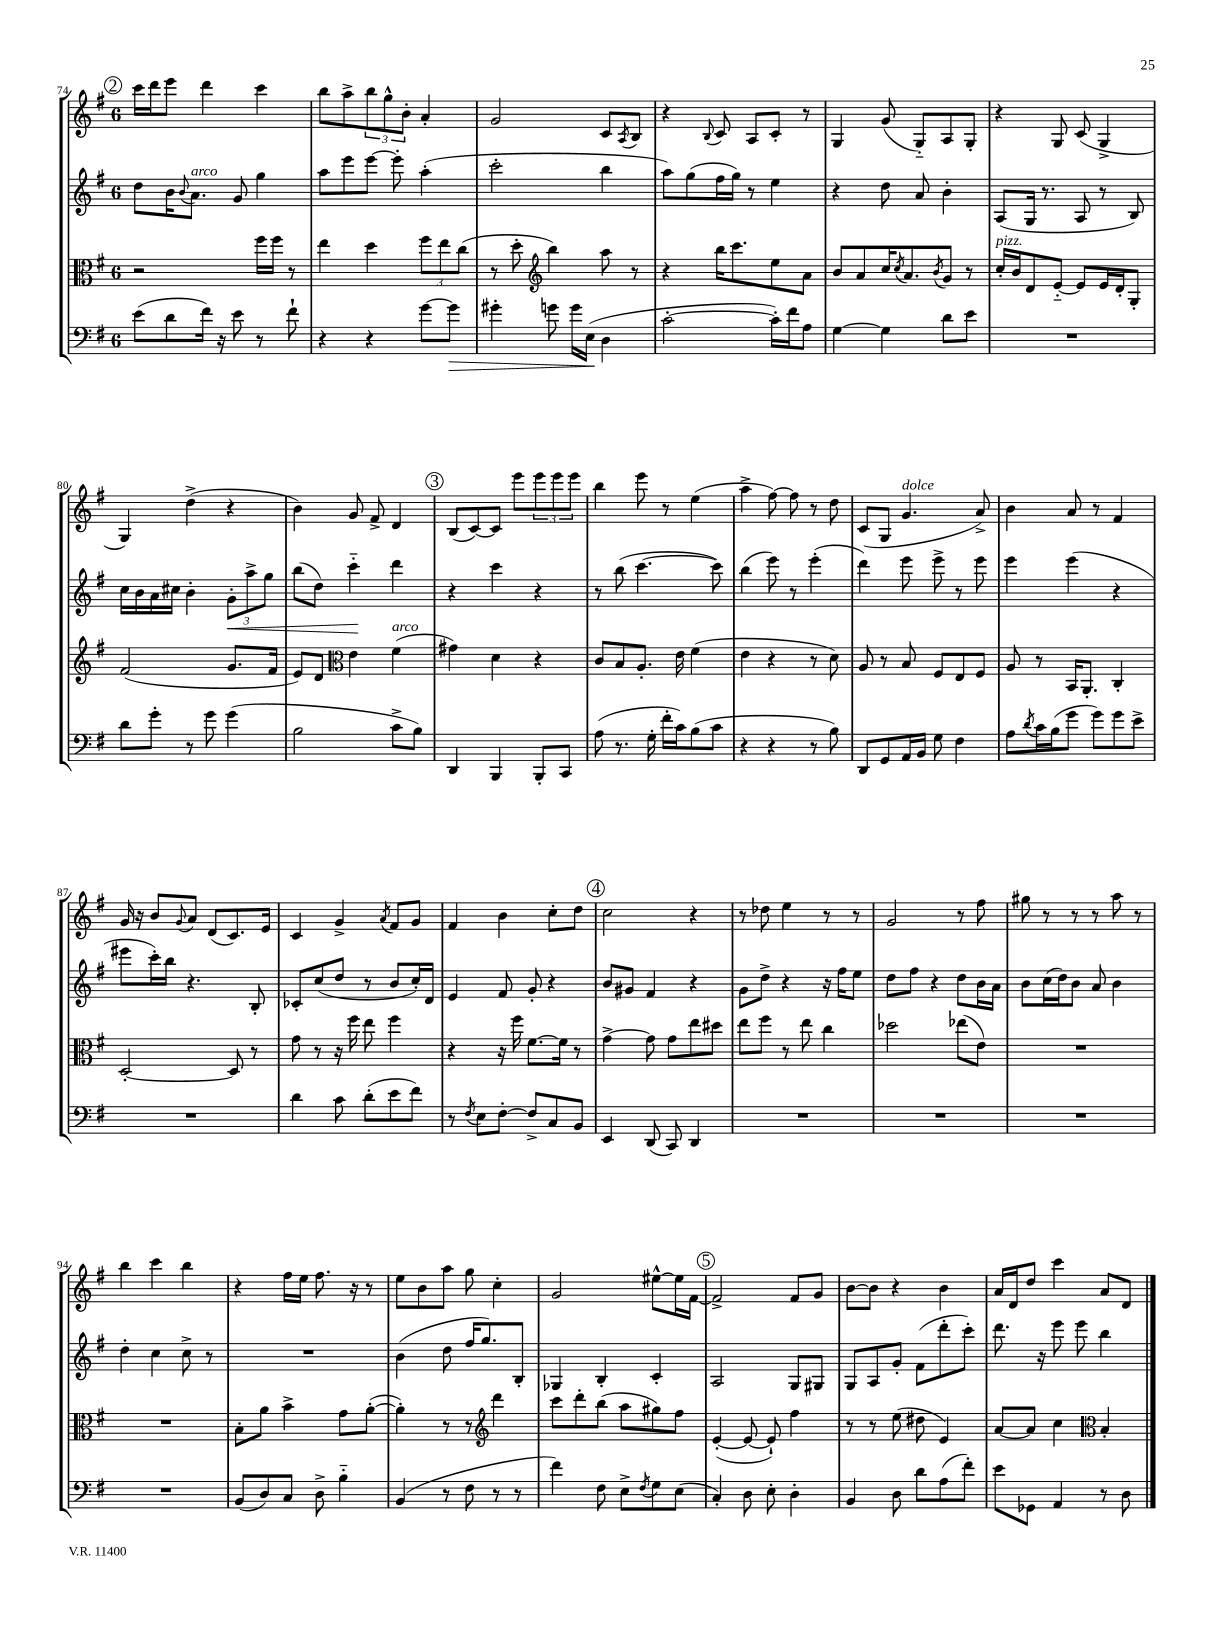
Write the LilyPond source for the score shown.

<<
\new StaffGroup <<
\new Staff = "s0" {
    \clef treble \key g \major \once \override Staff.TimeSignature.style = #'single-digit \time 6/8
    \mark \markup { \circle "2" } c'''16 d'''16 e'''8 d'''4 c'''4 |
    b''8 a''8-> \tuplet 3/2 { b''8 g''8-^ b'8-. } a'4-. |
    g'2 c'8 \acciaccatura { a8 } b8 |
    r4 \appoggiatura { b8 } c'8 a8 c'8-. r8 |
    g4 g'8( g8-_) a8 g8-. |
    r4 g8 c'8( g4-> |
    g4) d''4->( r4 |
    b'4) g'8 fis'8-> d'4 |
    \mark \markup { \circle "3" } b8( c'8~) c'8 e'''8 \tuplet 3/2 { e'''8 e'''8 e'''8 } |
    b''4 e'''8 r8 e''4( |
    a''4-> fis''8~) fis''8 r8 d''8 |
    c'8( g8 g'4.^\markup { \italic "dolce" } a'8->) |
    b'4 a'8 r8 fis'4 |
    g'16 r16 b'8 \appoggiatura { g'8 } a'8 d'8( c'8.) e'16 |
    c'4 g'4-> \acciaccatura { a'8 } fis'8 g'8 |
    fis'4 b'4 c''8-. d''8 |
    \mark \markup { \circle "4" } c''2 r4 |
    r8 des''8 e''4 r8 r8 |
    g'2 r8 fis''8 |
    gis''8 r8 r8 r8 a''8 r8 |
    b''4 c'''4 b''4 |
    r4 fis''16 e''16 fis''8. r16 r8 |
    e''8 b'8 a''8 g''8 c''4-. |
    g'2 eis''8~-^ eis''16 fis'16~ |
    \mark \markup { \circle "5" } fis'2-> fis'8 g'8 |
    b'8~ b'8 r4 b'4 |
    a'16 d'16 d''8 c'''4 a'8 d'8 \bar "|." |
}
\new Staff = "s1" {
    \clef treble \key g \major \once \override Staff.TimeSignature.style = #'single-digit \time 6/8
    \mark \markup { \circle "2" } d''8 b'16 \appoggiatura { b'8 } a'8.^\markup { \italic "arco" } g'8 g''4 |
    a''8 e'''8 e'''8~ e'''8-. a''4-.( |
    c'''2-. b''4 |
    a''8) g''8( fis''16 g''16) r8 e''4 |
    r4 d''8 a'8 b'4-. |
    a8( g16 r8. a8 r8 b8) |
    c''16 b'16 a'16 cis''16 b'4-. \tuplet 3/2 { g'8-.\< a''8-> g''8 } |
    b''8( d''8) c'''4-_\! d'''4 |
    \mark \markup { \circle "3" } r4 c'''4 r4 |
    r8 b''8( c'''4.~ c'''8) |
    b''4( e'''8) r8 e'''4-.( |
    d'''4) e'''8 e'''8-> r8 e'''8 |
    e'''4 e'''4( r4 |
    eis'''8 c'''16-.) b''16 r4. b8-. |
    ces'8-. c''8( d''8 r8 b'8 c''16-.) d'16 |
    e'4 fis'8 g'8-. r4 |
    \mark \markup { \circle "4" } b'8 gis'8 fis'4 r4 |
    g'8 d''8-> r4 r16 fis''16 e''8 |
    d''8 fis''8 r4 d''8 b'16 a'16 |
    b'8 c''16( d''16) b'8 a'8 b'4 |
    d''4-. c''4 c''8-> r8 |
    R2. |
    b'4( d''8 fis''16 g''8.) b8-. |
    ges4 b4-. c'4-. |
    \mark \markup { \circle "5" } a2 g8 gis8 |
    g8 a8 g'8-. fis'8( d'''8-. c'''8-.) |
    d'''8. r16 e'''8 e'''8 b''4 \bar "|." |
}
\new Staff = "s2" {
    \clef alto \key g \major \once \override Staff.TimeSignature.style = #'single-digit \time 6/8
    \mark \markup { \circle "2" } r2 fis''16 fis''16 r8 |
    e''4 d''4 \tuplet 3/2 { fis''8 e''8 c''8( } |
    r8 d''8-. \clef treble b''4) a''8 r8 |
    r4 b''16 c'''8. e''8 a'8 |
    b'8 a'8 c''16 \acciaccatura { c''8 } a'8. \acciaccatura { b'8 } g'8 r8 |
    c''16-.^\markup { \italic "pizz." } b'16 d'8 e'8~-_ e'8 e'16 d'16-. g8-. |
    fis'2( g'8. fis'16 |
    e'8) d'8 \clef alto e'4 fis'4^\markup { \italic "arco" }( |
    \mark \markup { \circle "3" } gis'4) d'4 r4 |
    c'8 b8 a8.-. e'16 fis'4( |
    e'4 r4 r8 d'8) |
    a8 r8 b8 fis8 e8 fis8 |
    a8 r8 b,16 a,8.-. c4-. |
    d2~-. d8 r8 |
    g'8 r8 r16 fis''16 e''8 fis''4 |
    r4 r16 fis''16 fis'8.~ fis'16 r8 |
    \mark \markup { \circle "4" } g'4~-> g'8 g'8 e''8 dis''8 |
    e''8 fis''8 r8 e''8 c''4 |
    des''2 ees''8( e'8) |
    R2. |
    R2. |
    b8-. a'8 b'4-> g'8 a'8~-.( |
    a'4-.) r8 r8 \clef treble d'''4 |
    c'''8 d'''8-. b''8( a''8 gis''8) fis''8 |
    \mark \markup { \circle "5" } e'4~-.( e'8~ e'8-!) fis''4 |
    r8 r8 e''8( dis''8 e'4) |
    a'8~ a'8 c''4 \clef alto b4-. \bar "|." |
}
\new Staff = "s3" {
    \clef bass \key g \major \once \override Staff.TimeSignature.style = #'single-digit \time 6/8
    \mark \markup { \circle "2" } e'8( d'8 fis'16) r16 e'8 r8 fis'8-! |
    r4 r4 g'8~ g'8\> |
    gis'4-. g'8 g'16 e16\!( d4 |
    c'2~-. c'16-.) fis'16 a8 |
    g4~ g4 d'8 e'8 |
    R2. |
    d'8 g'8-. r8 g'8 g'4( |
    b2 c'8-> b8) |
    \mark \markup { \circle "3" } d,4 b,,4 b,,8-. c,8 |
    a8( r8. g16-. fis'16-. c'16) b8( c'8 |
    r4 r4 r8 b8) |
    d,8 g,8 a,16 b,16 g8 fis4 |
    a8 \acciaccatura { d'8 } c'16 b16( g'8 g'8) g'8 e'8-> |
    R2. |
    d'4 c'8 d'8-.( e'8 fis'8) |
    r8 \acciaccatura { fis8 } e8 fis8~-. fis8-> c8 b,8 |
    \mark \markup { \circle "4" } e,4 d,8( c,8) d,4 |
    R2. |
    R2. |
    R2. |
    R2. |
    b,8( d8) c8 d8-> b4-_ |
    b,4( r8 fis8 r8 r8 |
    fis'4) fis8 e8-> \acciaccatura { fis8 } g8 e8( |
    \mark \markup { \circle "5" } c4-.) d8 e8-. d4-. |
    b,4 d8 d'8 a8( fis'8-.) |
    e'8 ges,8 a,4 r8 d8 \bar "|." |
}
>>
>>
\layout { \context { \Score currentBarNumber = #74 } }
